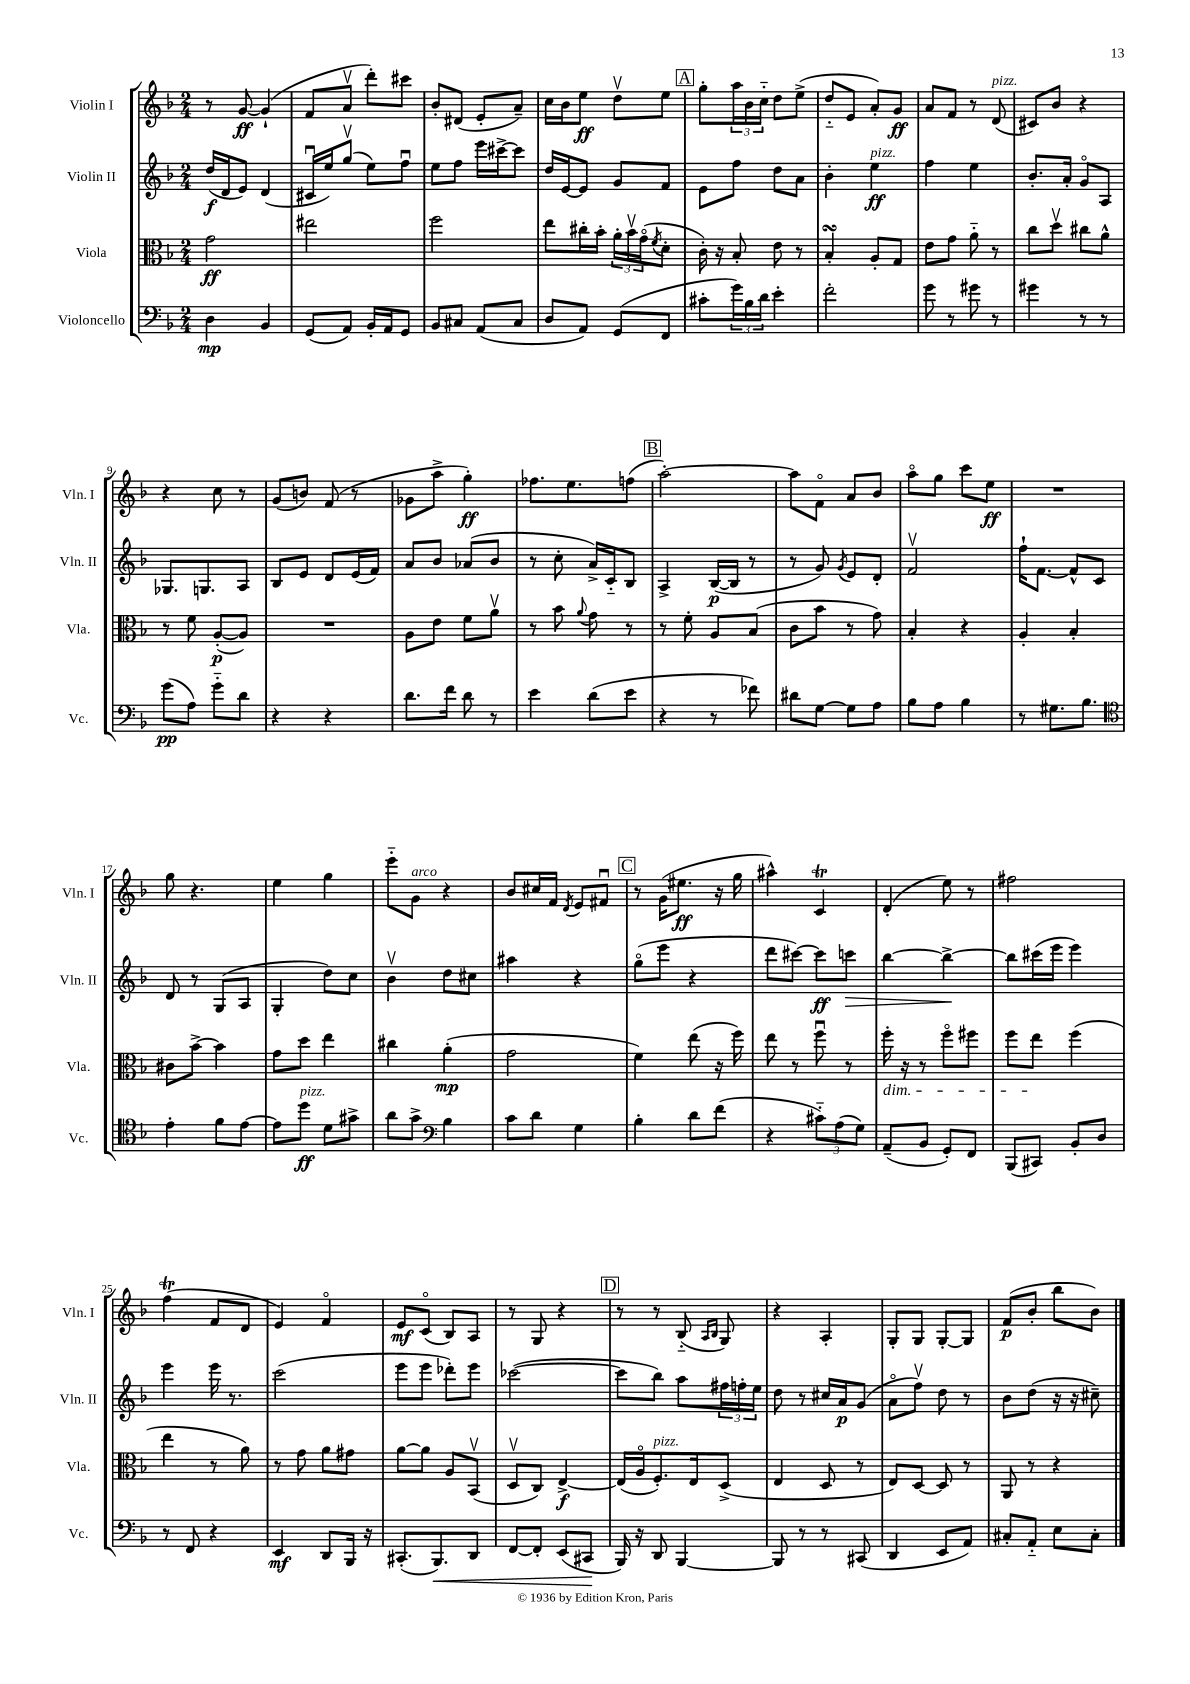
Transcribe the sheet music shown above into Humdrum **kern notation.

**kern	**kern	**kern	**kern
*staff4	*staff3	*staff2	*staff1
*clefF4	*clefC3	*clefG2	*clefG2
*k[b-]	*k[b-]	*k[b-]	*k[b-]
*M2/4	*M2/4	*M2/4	*M2/4
4D	2g	(16dd	8r
.	.	16d	.
.	.	8e)	[8g
4BB-	.	(4d	(4g`]
=	=	=	=
(8GG	2ee#	16c#u	8f
.	.	16ee)	.
8AA)	.	(8ggv	8av
16BB-'	.	8ee)	8ddd')
16AA	.	.	.
8GG	.	8ffu	8ccc#
=	=	=	=
8BB-	2ff	8ee	8b-'
8C#	.	8ff	(8d#
(8AA	.	16eee	8e'
.	.	[16ccc#^	.
8C#	.	8ccc#]	8a~)
=	=	=	=
8D	8ee	16dd	16cc
.	.	[16e	16b-
8AA)	16cc#'	8e]	8ee
.	16b-'	.	.
(8GG	24a'	8g	8ddv
.	24b-v	.	.
.	(24go	.	.
.	8qf	.	.
8FF	8d'	8f	8ee
=	=	=	=
8c#'	16c')	8e	8gg'
.	16r	.	.
24g)	8B-'	8ff	24aa
24B-	.	.	24b-
24d	.	.	24cc'~
4e'	8e	8dd	8dd
.	8r	8a	(8ee^
=	=	=	=
2f'	4B-'	4b-'	8dd'~
.	.	.	8e
.	8A'	4ee	8a')
.	8G	.	8g
=	=	=	=
8g	8e	4ff	8a
8r	8g	.	8f
8g#	8a'~	4ee	8r
8r	8r	.	(8d
=	=	=	=
4g#	8cc	8.b-'	8c#)
.	8ddv	.	8b-
.	.	16a'	.
8r	8cc#	8go	4r
8r	8a^^	8A	.
=	=	=	=
(8g	8r	8.G-	4r
8A)	8f	.	.
.	.	8.G	.
8g'~	([8A'	.	8cc
8d	8A])	8A	8r
=	=	=	=
4r	2r	8B-	(8g
.	.	8e	8b)
4r	.	8d	(8f
.	.	(16e	8r
.	.	16f)	.
=	=	=	=
8.d	8A	8a	8g-
.	8e	8b-	8aa^
16f	.	.	.
8d	8f	(8a-	4gg')
8r	8av	8b-	.
=	=	=	=
4e	8r	8r	8.ff-
.	8b-	8cc'	.
.	.	.	8.ee
.	8qqa	.	.
(8d	8g	16a^)	.
.	.	16c'~	.
8e	8r	8B-	(8ff
=	=	=	=
4r	8r	4A^	[2aa')
.	8f'	.	.
8r	8A	([16B-	.
.	.	16B-]	.
8f-)	(8B-	8r	.
=	=	=	=
8d#	8c	8r	8aa]
[8G	8b-	8g)	8fo
.	.	8qg	.
8G]	8r	8e	8a
8A	8g)	8d'	8b-
=	=	=	=
8B-	4B-'	2fv	8aao
8A	.	.	8gg
4B-	4r	.	8ccc
.	.	.	8ee
=	=	=	=
8r	4A'	16ff`	2r
.	.	[8.f	.
8.G#	.	.	.
.	4B-'	8f^^]	.
8.B-	.	.	.
.	.	8c	.
=	=	=	=
*clefC4	*	*	*
4e'	8c#	8d	8gg
.	[8b-^	8r	4.r
8f	4b-]	(8G	.
[8e	.	8A	.
=	=	=	=
8e]	8g	4G'	4ee
8dd	8dd	.	.
8d	4ee	8dd)	4gg
8g#^	.	8cc	.
=	=	=	=
8a	4cc#	4b-v	8eee'~
8g^	.	.	8g
*clefF4	*	*	*
4B-	(4a'	8dd	4r
.	.	8cc#	.
=	=	=	=
8c	2g	4aa#	8b-
8d	.	.	16cc#
.	.	.	16f
.	.	.	8qd
4G	.	4r	8e
.	.	.	8f#u
=	=	=	=
4B-'	4f)	(8ggo	8r
.	.	8eee	(16g
.	.	.	8.ee#
8d	(8ee	4r	.
(8f	16r	.	16r
.	16ff)	.	16gg
=	=	=	=
4r	8ee	8ddd	4aa#^^)
.	8r	[8ccc#)	.
12c#'~)	8ffu	8ccc#]	4c
(12A	.	.	.
.	8r	8ccc	.
12G)	.	.	.
=	=	=	=
(8AA~	16ff'	[4bb-	(4d'
.	16r	.	.
8BB-	8r	.	.
8GG')	8ffo	4bb-^_	8ee)
8FF	8ff#	.	8r
=	=	=	=
(8BBB-	8ff	8bb-]	2ff#
8CC#)	8ee	(16ccc#	.
.	.	16eee	.
8BB-'	(4ff	4eee)	.
8D	.	.	.
=	=	=	=
8r	4ee	4eee	(4ff
8FF	.	.	.
4r	8r	16eee	8f
.	.	8.r	.
.	8a)	.	8d
=	=	=	=
4EE	8r	(2ccc	4e)
.	8g	.	.
8DD	8a	.	4fo
16BBB-	8g#	.	.
16r	.	.	.
=	=	=	=
(8.CC#'	[8a	8eee	8e
.	8a]	8eee	(8co
8.BBB-)	.	.	.
.	8A	8ddd-')	8B-)
8DD	(8BB-v	8eee	8A
=	=	=	=
[8FF	8Dv	([2ccc-	8r
8FF']	8C)	.	8G
(8EE	[4E^	.	4r
8CC#	.	.	.
=	=	=	=
16BBB-)	(16E]	8ccc-]	8r
16r	16Ao	.	.
8DD	8.F')	8bb-)	8r
[4BBB-	.	8aa	(8B-'~
.	16E	.	.
.	.	.	16qqA
.	.	.	16qqB-
.	(8D^	24ff#	8G)
.	.	24ff'	.
.	.	24ee	.
=	=	=	=
8BBB-]	4E	8dd	4r
8r	.	8r	.
8r	8D	16cc#	4A'
.	.	16a	.
(8CC#	8r	(8g	.
=	=	=	=
4DD	8E)	8ao	8G'
.	[8D	8ffv)	8G
8EE	8D]	8dd	[8G'
8AA)	8r	8r	8G]
=	=	=	=
8C#'	8AA	8b-	(8f
8AA'~	8r	(8dd	8b-'
8E	4r	16r	8bb-
.	.	16r	.
8C#'	.	8cc#~)	8b-)
==	==	==	==
*-	*-	*-	*-
